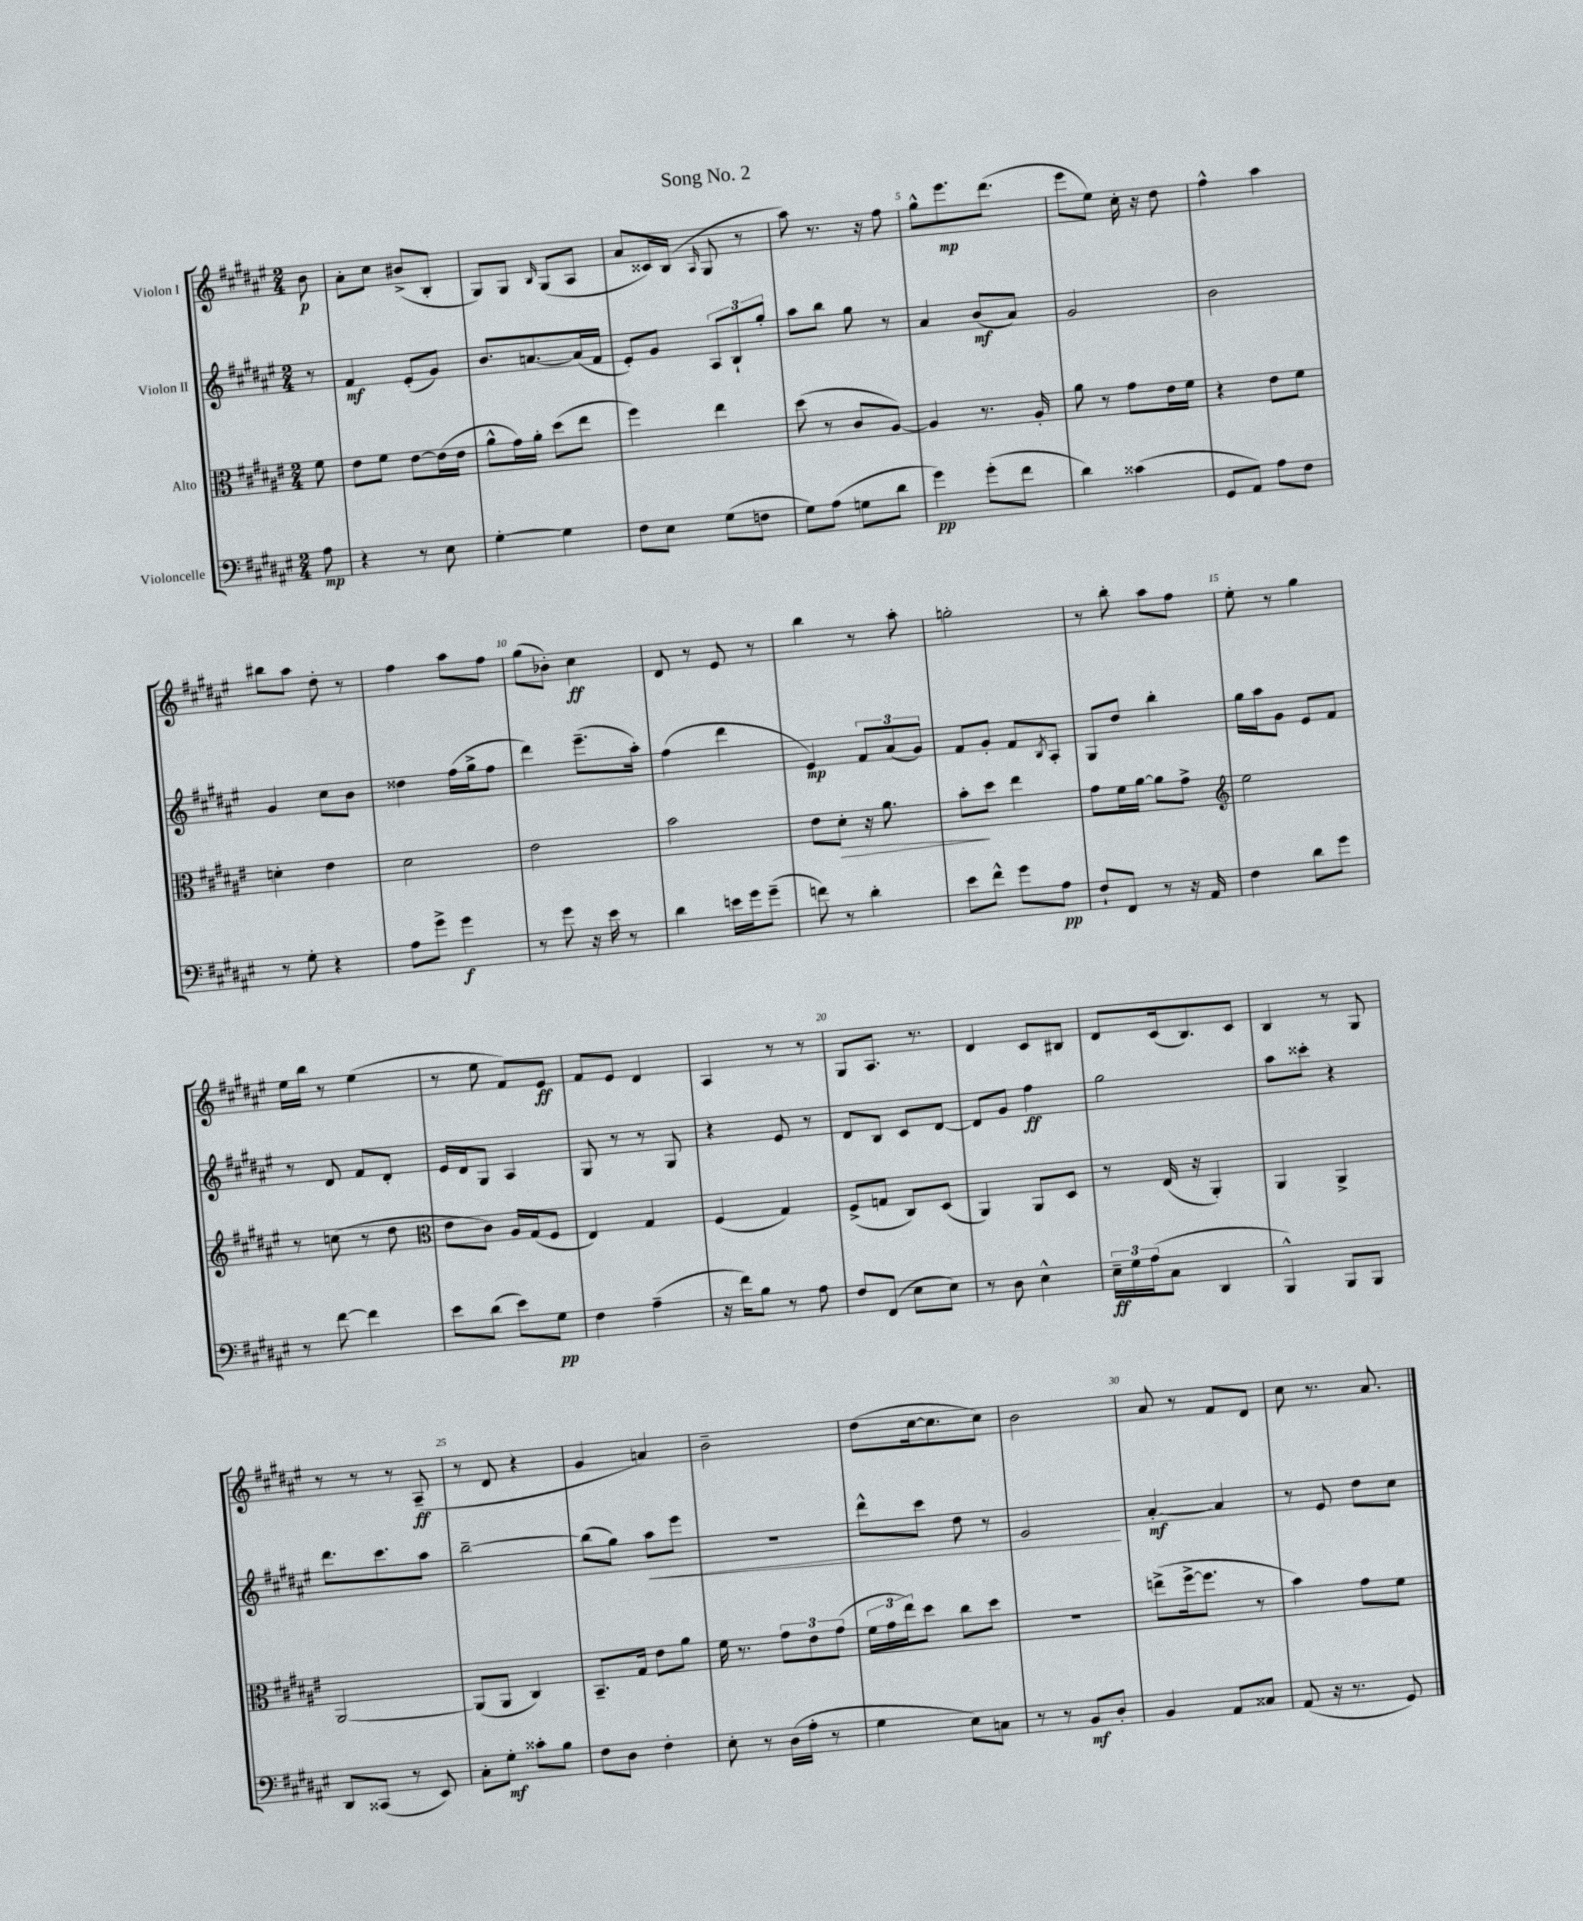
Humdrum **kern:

**kern	**kern	**kern	**kern
*staff4	*staff3	*staff2	*staff1
*clefF4	*clefC3	*clefG2	*clefG2
*k[f#c#g#d#a#e#]	*k[f#c#g#d#a#e#]	*k[f#c#g#d#a#e#]	*k[f#c#g#d#a#e#]
*M2/4	*M2/4	*M2/4	*M2/4
8A#	8f#	8r	8b
=	=	=	=
4r	8e#	4f#	8a#'
.	8f#	.	8cc#
8r	[8e#	(8e#'	(8b#^
8E#	(16e#]	8g#)	8B'
.	16e#	.	.
=	=	=	=
[4G#'	8a#^^	8.b	8G#)
.	16g#)	.	8G#
.	16a#'	[8.a	.
.	.	.	16qqB
4G#]	(8dd#	.	(8G#
.	8ee#	(16a]	8A#
.	.	16f#	.
=	=	=	=
8F#	4ff#)	8e#')	8a#
8E#	.	8g#	16c##)
.	.	.	(16B
.	.	.	16qqA#
(8G#	4ee#	12A#	8G#
.	.	12B`	.
8F	.	.	8r
.	.	12gg#'	.
=	=	=	=
8G#)	(8dd#	8aa#	8aa#)
(8A#	8r	8bb	8.r
8G	8c#	8gg#	.
.	.	.	16r
8d#	[8A#)	8r	8ff#
=	=	=	=
4g#)	4A#]	4a#	8gg#^^
.	.	.	8.eee#
(8g#'	8.r	(8b	.
.	.	.	(8.ddd#
8f#	.	8a#)	.
.	16A#'	.	.
=	=	=	=
4d#)	8a#	2g#	8eee#
.	8r	.	8ee#)
(4c##	8g#	.	16cc#'
.	.	.	16r
.	16e#	.	8dd#
.	16f#	.	.
=	=	=	=
8GG#	4r	2b	4ff#^^
8AA#)	.	.	.
8A#	8e#	.	4aa#
8F#	8f#	.	.
=	=	=	=
8r	4d'	4g#	8bb#
8G#'	.	.	8aa#
4r	4e#	8cc#	8dd#'
.	.	8b	8r
=	=	=	=
8A#	2d#	4dd##	4ff#
8g#^	.	.	.
4g#	.	(16ff#	8aa#
.	.	16gg#^	.
.	.	8ff#	8ff#
=	=	=	=
8r	2e#	4ddd#)	(8gg#
8g#	.	.	8b-')
16r	.	(8.eee#~	4cc#
16e#	.	.	.
8r	.	.	.
.	.	16aa#')	.
=	=	=	=
4d#	2b	(4ff#	8d#
.	.	.	8r
16e	.	4ddd#	8e#
16g#	.	.	.
(8g#~	.	.	8r
=	=	=	=
8f)	8e#	4e#)	4bb
8r	8d#'	.	.
4d#'	16r	12f#	8r
.	8.a#	.	.
.	.	(12a#	.
.	.	.	8aa#'
.	.	12g#)	.
=	=	=	=
8e#	8b'	8f#	2gg'
8f#^^	8dd#	8g#'	.
8g#	4ee#	8f#	.
.	.	8qB	.
8A#	.	8A#'	.
=	=	=	=
8F#`	8g#	8G#	8r
8FF#	16f#	8dd#	8bb'
.	[16a#	.	.
8r	8a#]	4bb'	8aa#
16r	8g#^	.	8ff#
16AA#	.	.	.
=	=	=	=
*	*clefG2	*	*
4F#	2ee#	16gg#	8ee#'
.	.	16aa#	.
.	.	8g#	8r
8d#	.	8e#	4gg#
8g#	.	8f#	.
=	=	=	=
8r	8r	8r	16ee#
.	.	.	16bb
[8f#	(8cc	8d#	8r
4f#]	8r	8f#	(4ee#
.	8dd#	8d#'	.
=	=	=	=
*	*clefC3	*	*
8e#	8e#	16e#	8r
.	.	16d#	.
(8d#	8c#)	8G#	8ee#
8e#)	16A#	4A#	8f#)
.	(16G#	.	.
8G#	8F#	.	8e#
=	=	=	=
4F#	4E#)	8G#	8f#
.	.	8r	8e#
(4A#~	4G#	8r	4d#
.	.	8G#	.
=	=	=	=
16r	(4F#	4r	4A#
16f#)	.	.	.
8B	.	.	.
8r	4G#)	8e#	8r
8A#	.	8r	8r
=	=	=	=
8F#	(8F#^	8d#	8G#
(8FF#	8G	8B	8.A#
8E#	8C#)	8c#	.
.	.	.	8.r
8E#)	(8D#	[8d#	.
=	=	=	=
8r	4AA#)	8d#]	4d#
8D#	.	8g#	.
4E#^^	8AA#	4ff#	8c#
.	8D#	.	8B#
=	=	=	=
24E#~	8r	2gg#	8d#
24G#	.	.	.
(24A#	.	.	.
8C#	(16E#	.	(16c#
.	16r	.	8.B)
4DD#	4AA#')	.	.
.	.	.	8c#
=	=	=	=
4BBB^^)	4AA#	8aa#	4B
.	.	8ccc##'	.
8BBB	4AA#^	4r	8r
8BBB	.	.	8G#
=	=	=	=
8DD#	[2AA#	8.ddd#	8r
(8CC##	.	.	8r
.	.	8.ccc#	.
8r	.	.	8r
8EE#)	.	8aa#	(8A#~
=	=	=	=
8C#'	(8AA#]	[2bb~	8r
8G#'	8AA#	.	8d#
8c##'	4C#)	.	4r
8B	.	.	.
=	=	=	=
8F#	8.BB~	(8bb]	4g#
8D#	.	8gg#)	.
.	16G#	.	.
4F#'	8e#	8aa#	4a)
.	8a#	8eee#	.
=	=	=	=
8E#'	16f#	2r	2b~
.	8.r	.	.
8r	.	.	.
(16D#	12g#	.	.
16A#'	.	.	.
.	12e#	.	.
8r	.	.	.
.	(12g#	.	.
=	=	=	=
4G#	24f#	8ddd#^^	(8dd#
.	24g#	.	.
.	24ee#)	.	.
.	8dd#	8ccc#	[16cc#
.	.	.	8.cc#]
8E#)	8cc#	8dd#	.
8C	8dd#	8r	8cc#)
=	=	=	=
8r	2r	2e#	2b
8r	.	.	.
8BB	.	.	.
8D#'	.	.	.
=	=	=	=
4BB	(8ee^	[4a#'	8a#
.	[16ff#^	.	8r
.	8.ff#]	.	.
8AA#	.	4a#]	8f#
8C##	8r	.	8d#
=	=	=	=
(8AA#	4b)	8r	8cc#
16r	.	8e#	8.r
8.r	.	.	.
.	8g#	8dd#	.
.	.	.	8.a#
8GG#)	8f#	8cc#	.
==	==	==	==
*-	*-	*-	*-
